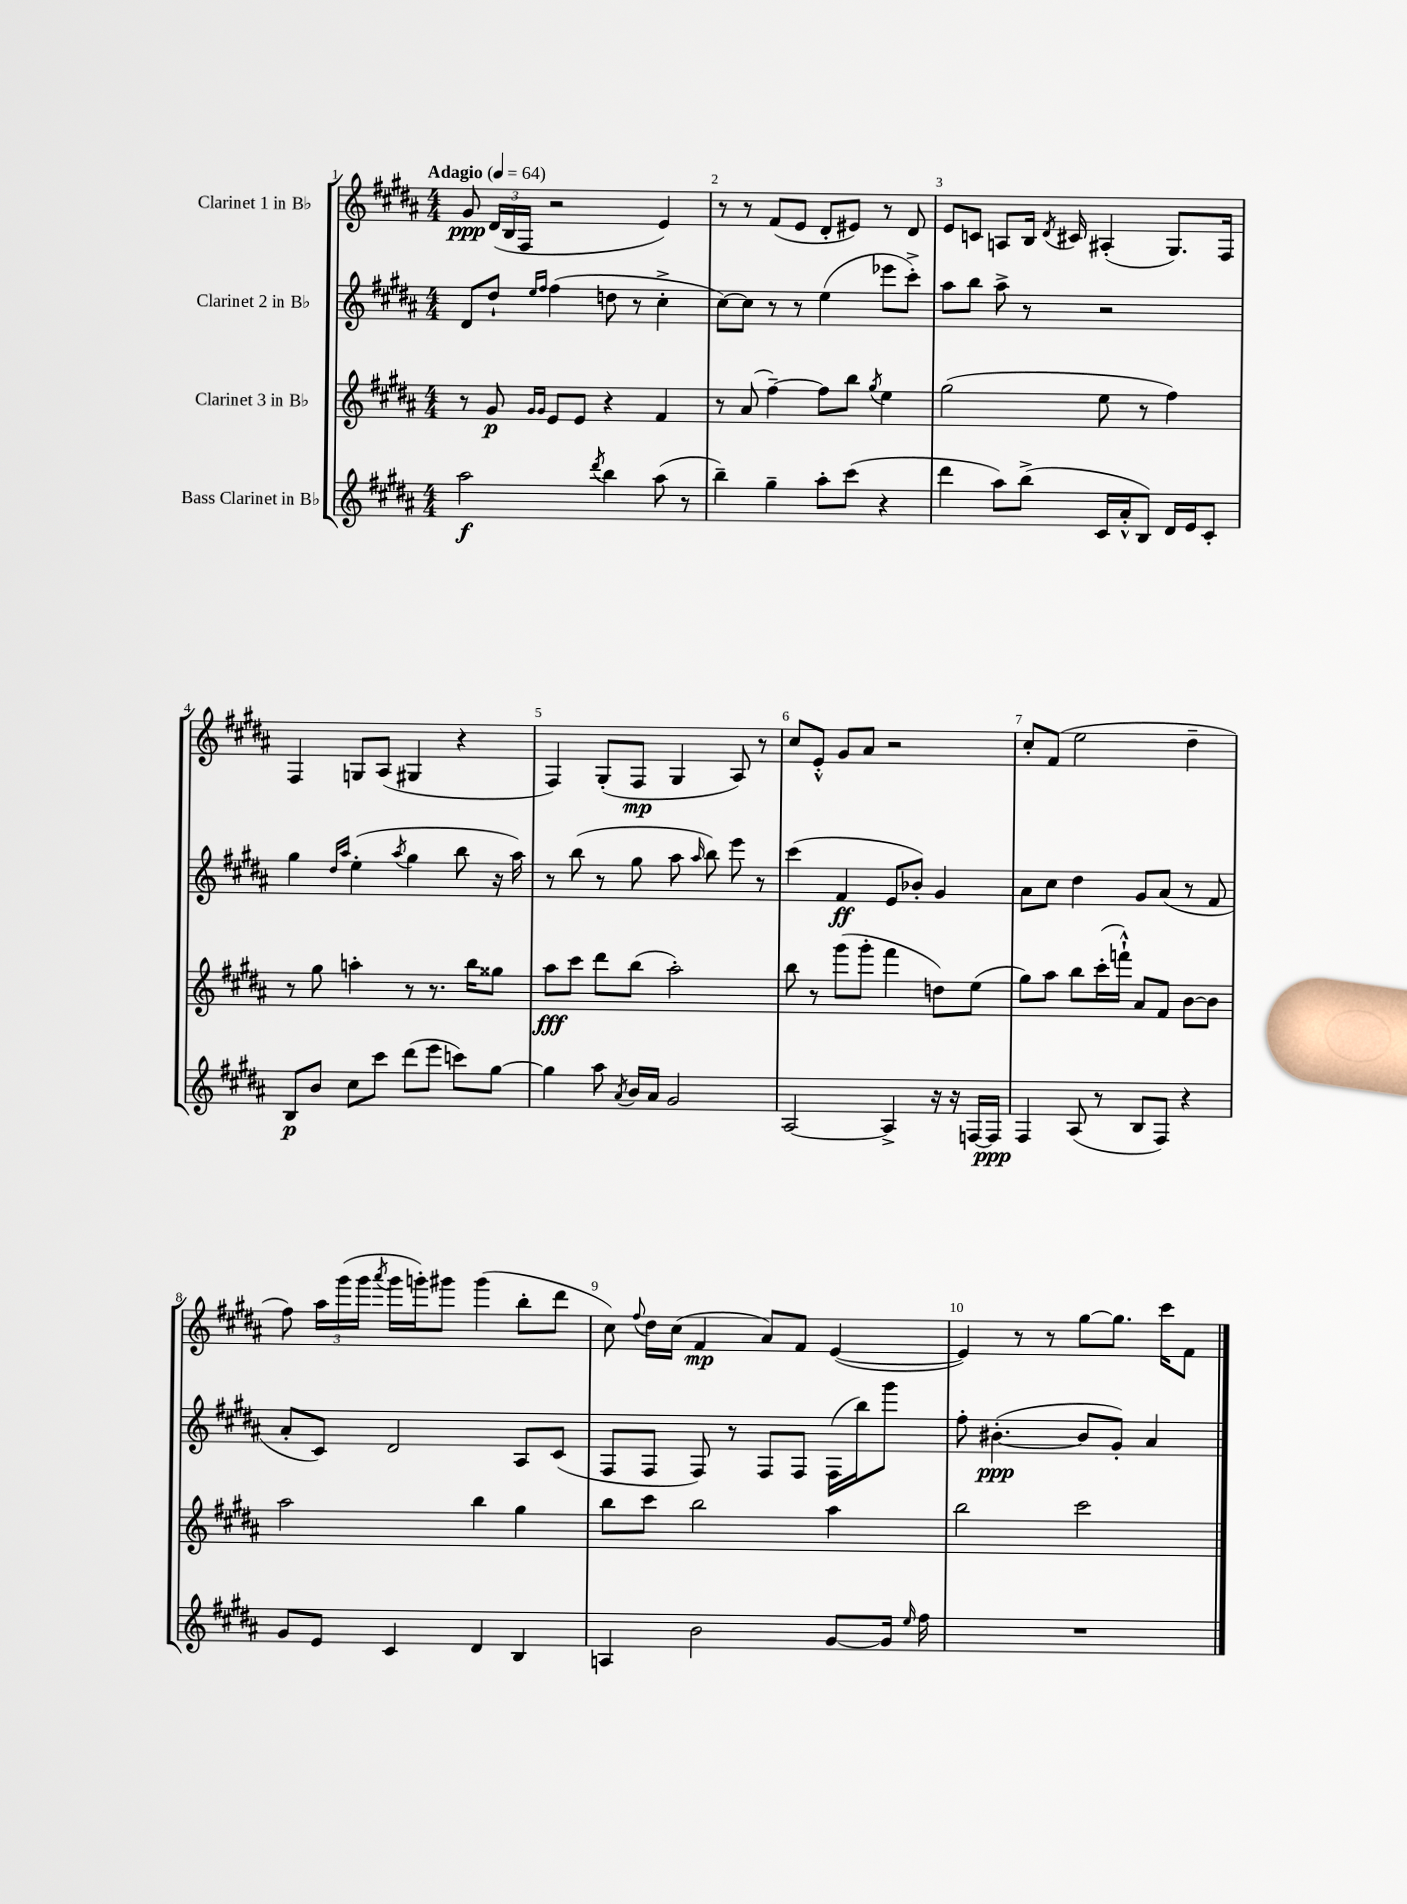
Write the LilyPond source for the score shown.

<<
\new StaffGroup <<
\new Staff = "s0" \with { instrumentName = "Clarinet 1 in Bb" } {
    \clef treble \key b \major \numericTimeSignature \time 4/4 \tempo "Adagio" 4 = 64
    \autoBeamOff gis'8\ppp \tuplet 3/2 { dis'16[( b16 fis16] } r2 e'4) |
    r8 r8 fis'8[( e'8] dis'8[-. eis'8]) r8 dis'8 |
    e'8[ c'8] a8[ b16] \acciaccatura { dis'8 } cis'16 ais4-.( gis8.[) fis16] |
    fis4 g8[ ais8]( gis4 r4 |
    fis4) gis8[-.( fis8]\mp gis4 ais8) r8 |
    cis''8[ e'8]-.-^ gis'8[ ais'8] r2 |
    cis''8[-. fis'8]( e''2 dis''4-- |
    fis''8) \tuplet 3/2 { ais''16[ gis'''16( gis'''16] } \acciaccatura { ais'''8 } gis'''16[ g'''16-.) gis'''8] gis'''4( b''8[-. dis'''8] |
    cis''8) \appoggiatura { fis''8 } dis''16[ cis''16]( fis'4\mp ais'8[) fis'8] e'4~( |
    e'4) r8 r8 gis''8[~ gis''8.] cis'''16[ fis'8] \bar "|." |
}
\new Staff = "s1" \with { instrumentName = "Clarinet 2 in Bb" } {
    \clef treble \key b \major \numericTimeSignature \time 4/4
    \autoBeamOff dis'8[ dis''8]-! \grace { e''16[ fis''16] } fis''4( d''8 r8 cis''4-.-> |
    cis''8[~) cis''8] r8 r8 e''4( ees'''8[ cis'''8]-.->) |
    ais''8[ b''8] ais''8-> r8 r2 |
    gis''4 \grace { dis''16[ ais''16] } e''4-.( \acciaccatura { ais''8 } gis''4 b''8 r16 ais''16) |
    r8 b''8( r8 gis''8 ais''8 \grace { ais''16 } b''8) e'''8 r8 |
    cis'''4( fis'4\ff e'8[ bes'8]-.) gis'4 |
    ais'8[ cis''8] dis''4 gis'8[ ais'8]( r8 fis'8 |
    ais'8[-. cis'8]) dis'2 ais8[ cis'8]( |
    fis8[ fis8] fis8) r8 fis8[ fis8] fis16[( b''16) gis'''8] |
    fis''8-. bis'4.~-.\ppp( bis'8[ gis'8]-.) ais'4 \bar "|." |
}
\new Staff = "s2" \with { instrumentName = "Clarinet 3 in Bb" } {
    \clef treble \key b \major \numericTimeSignature \time 4/4
    \autoBeamOff r8 gis'8\p \grace { gis'16[ gis'16] } e'8[ e'8] r4 fis'4 |
    r8 ais'8( fis''4~--) fis''8[ b''8] \acciaccatura { gis''8 } e''4 |
    gis''2( e''8 r8 fis''4) |
    r8 gis''8 a''4-. r8 r8. b''16[ gisis''8] |
    ais''8[\fff cis'''8] dis'''8[ b''8]( ais''2-.) |
    b''8 r8 gis'''8[( gis'''8]-. fis'''4 d''8[) e''8]( |
    gis''8[) ais''8] b''8[ cis'''16-.( f'''16]-!-^) ais'8[ fis'8] b'8[~ b'8] |
    ais''2 b''4 gis''4 |
    b''8[ cis'''8] b''2 ais''4 |
    b''2 cis'''2 \bar "|." |
}
\new Staff = "s3" \with { instrumentName = "Bass Clarinet in Bb" } {
    \clef treble \key b \major \numericTimeSignature \time 4/4
    \autoBeamOff ais''2\f \acciaccatura { dis'''8 } b''4 ais''8( r8 |
    b''4--) gis''4-- ais''8[-. cis'''8]( r4 |
    dis'''4 ais''8[) b''8]->( cis'16[ ais'16-.-^ b8]) dis'16[ e'16 cis'8]-. |
    b8[\p b'8] cis''8[ cis'''8] dis'''8[( e'''8] c'''8[) gis''8]~ |
    gis''4 ais''8 \acciaccatura { ais'8 } b'16[ ais'16] gis'2 |
    ais2~ ais4-> r16 r16 f16[~ f16]\ppp |
    fis4 ais8( r8 b8[ fis8]) r4 |
    gis'8[ e'8] cis'4 dis'4 b4 |
    a4 b'2 gis'8[~ gis'16] \grace { e''16 } fis''16 |
    R1 \bar "|." |
}
>>
>>
\layout { \context { \Score \override BarNumber.break-visibility = ##(#f #t #t) barNumberVisibility = #all-bar-numbers-visible } }
